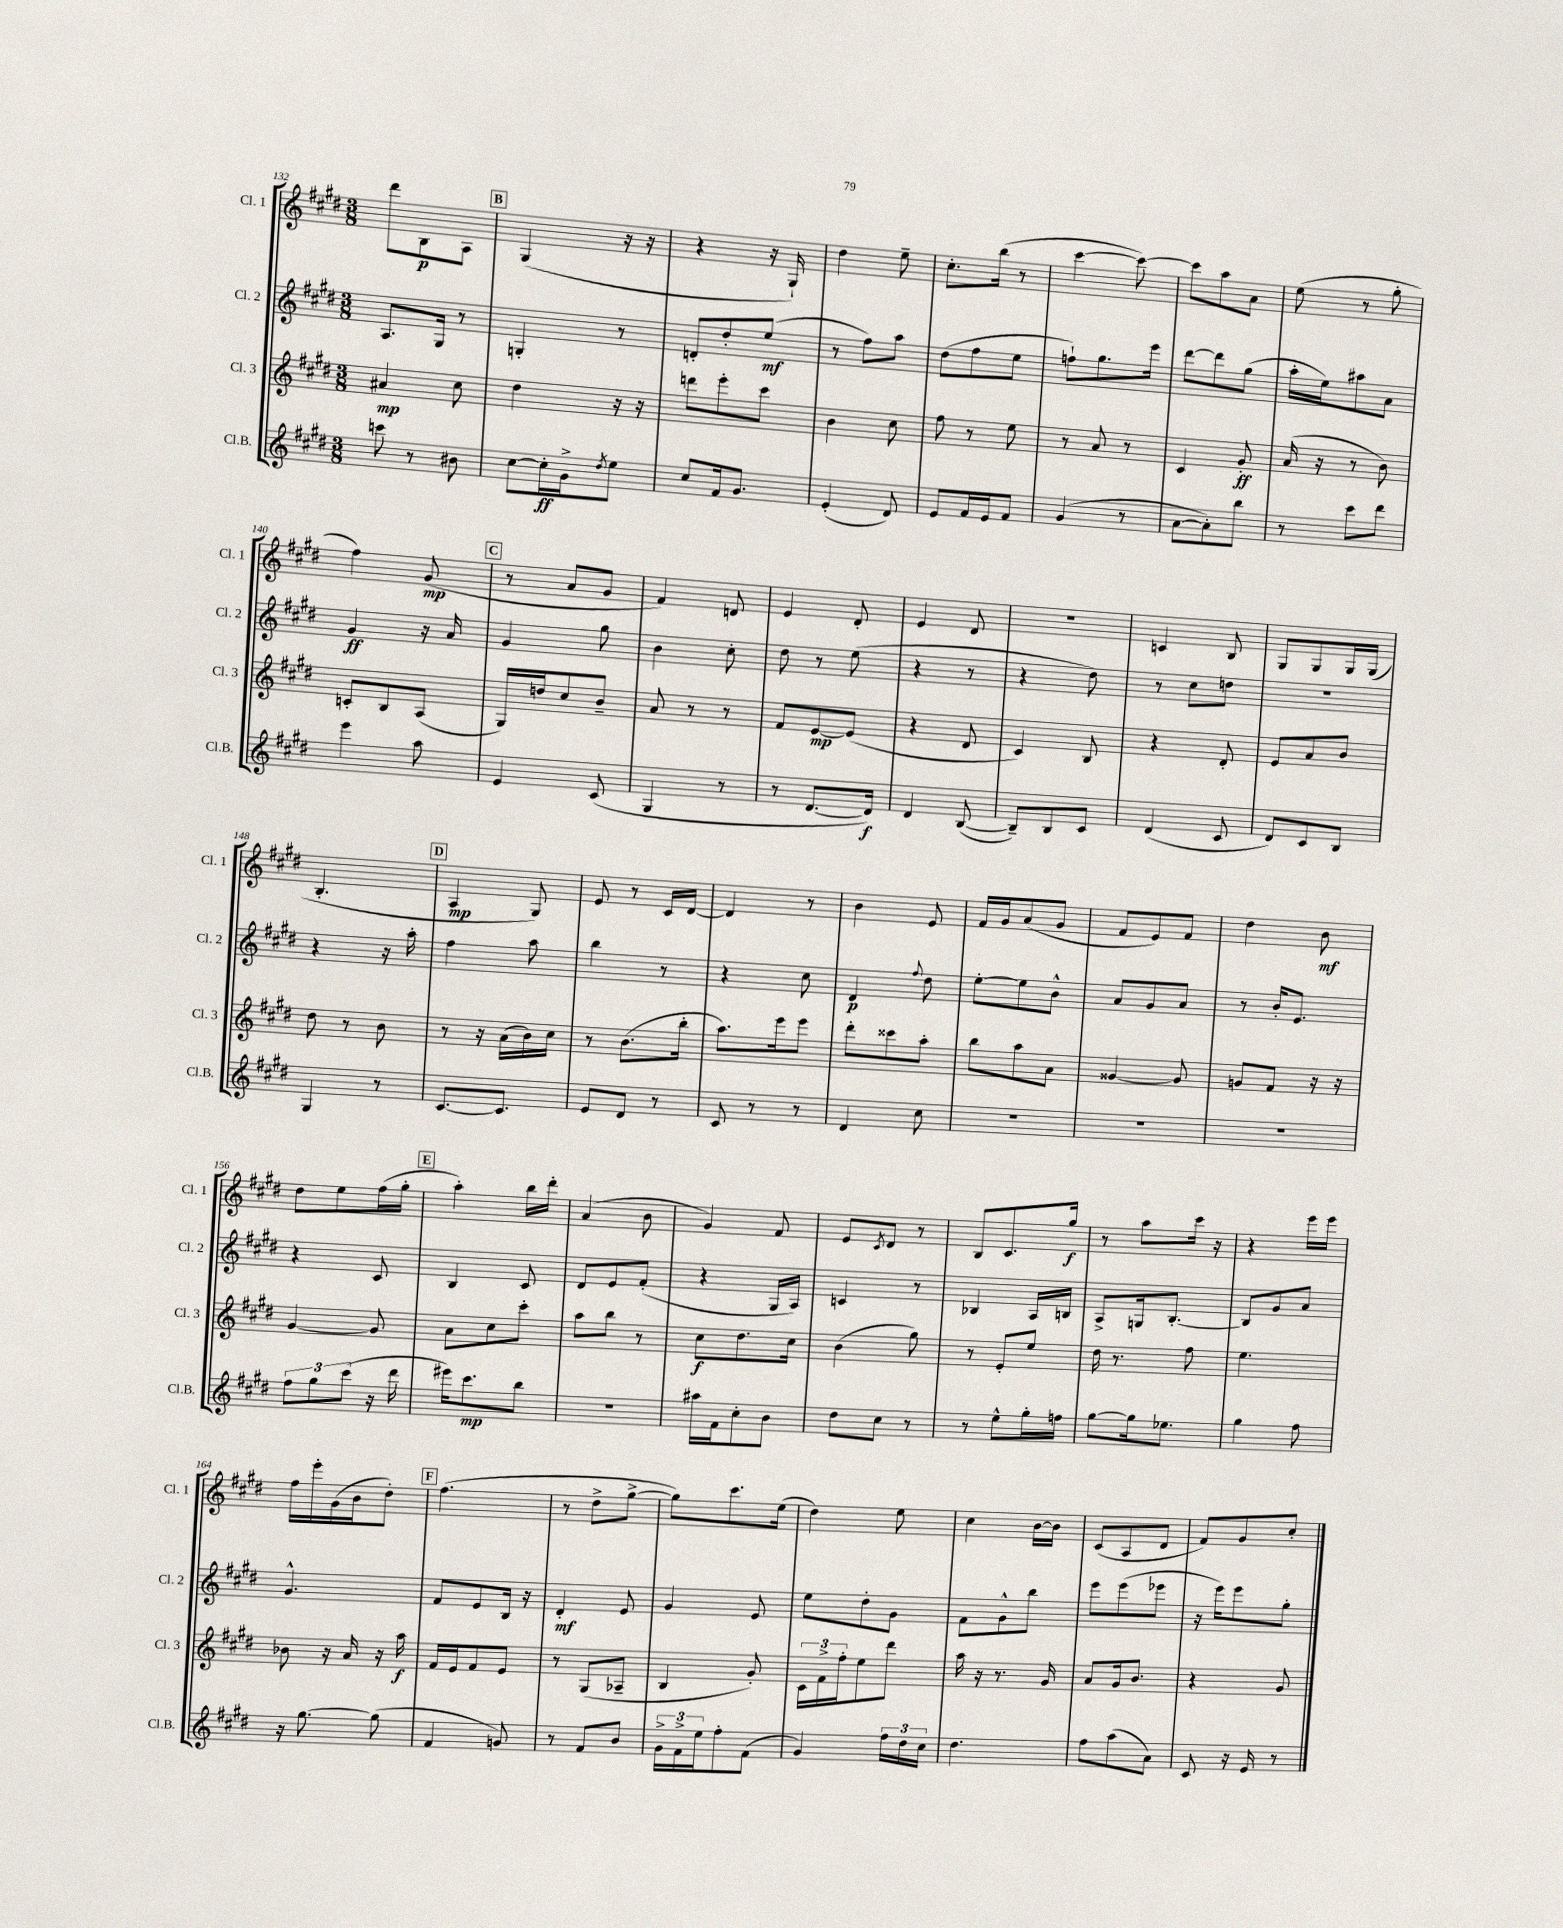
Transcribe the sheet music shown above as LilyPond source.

<<
\new StaffGroup <<
\new Staff = "s0" \with { instrumentName = "Cl. 1" shortInstrumentName = "Cl. 1" } {
    \clef treble \key e \major \numericTimeSignature \time 3/8
    dis'''8 b8\p a8 |
    \mark \markup { \box "B" } gis4( r16 r16 |
    r4 r16 gis16-!) |
    dis''4 e''8-- |
    cis''8.-. b''16( r8 |
    cis'''4~ cis'''8~) |
    cis'''8 a''8 a'8 |
    e''8( r8 gis''8-. |
    fis''4) gis'8\mp( |
    \mark \markup { \box "C" } r8 a'8 gis'8 |
    fis'4) d'8 |
    e'4 dis'8-. |
    e'4 dis'8 |
    r4. |
    c'4 b8 |
    gis8 gis8 gis16 gis16( |
    b4.-. |
    \mark \markup { \box "D" } a4\mp gis8) |
    e'8 r8 cis'16 dis'16~ |
    dis'4 r8 |
    b'4 e'8 |
    fis'16 gis'16 a'8( gis'8 |
    fis'8 e'8) fis'8 |
    dis''4 b'8\mf |
    dis''8 e''8 fis''16( gis''16-. |
    \mark \markup { \box "E" } a''4-.) b''16 dis'''16-. |
    a'4( b'8 |
    gis'4) fis'8 |
    e'8 \acciaccatura { cis'8 } dis'8 r8 |
    b8 cis'8. gis''16\f |
    r8 a''8 cis'''16 r16 |
    r4 e'''16 e'''16 |
    fis''16 e'''16-. gis'16( b'16 dis''8-.) |
    \mark \markup { \box "F" } fis''4.( |
    r8 dis''8-> gis''8~-> |
    gis''8) cis'''8. e''16( |
    dis''4) e''8 |
    cis''4 b'16~ b'16 |
    cis'8( a8 dis'8 |
    fis'8) gis'8 cis''8-. \bar "|." |
}
\new Staff = "s1" \with { instrumentName = "Cl. 2" shortInstrumentName = "Cl. 2" } {
    \clef treble \key e \major \numericTimeSignature \time 3/8
    a8. gis16 r8 |
    \mark \markup { \box "B" } g4-. r8 |
    d'8-. dis''8-. e''8\mf( |
    r8 fis''8) a''8 |
    dis''8( fis''8 e''8 |
    f''8-!) gis''8. e'''16 |
    dis'''8~ dis'''8 gis''8( |
    a''16-. e''16) ais''8 a'8 |
    gis'4\ff r16 a'16 |
    \mark \markup { \box "C" } gis'4 gis''8 |
    b'4 cis''8-. |
    dis''8 r8 e''8( |
    r4 r8 |
    r4 dis''8) |
    r8 cis''8 d''8 |
    R4. |
    r4 r16 a''16-. |
    \mark \markup { \box "D" } fis''4 a''8 |
    b''4 r8 |
    r4 cis''8 |
    dis'4\p \appoggiatura { fis''8 } dis''8 |
    e''8~-. e''8 b'8-^ |
    a'8 gis'8 a'8 |
    r8 b'16-. e'8. |
    r4 cis'8 |
    \mark \markup { \box "E" } b4 cis'8 |
    dis'8 e'8 fis'8-.( |
    r4 gis16 a16) |
    c'4 r8 |
    bes4 a16 b16 |
    a8-> g16 b8.~-. |
    b8 gis'8 a'8 |
    gis'4.-^ |
    \mark \markup { \box "F" } fis'8 e'8 b16 r16 |
    dis'4-.\mf e'8 |
    gis'4 e'8 |
    e''8 dis''8-. gis'8 |
    fis'8 gis'8-^ b''8 |
    e'''8 e'''8( ees'''8 |
    r16 e'''16) e'''8 gis''8-. \bar "|." |
}
\new Staff = "s2" \with { instrumentName = "Cl. 3" shortInstrumentName = "Cl. 3" } {
    \clef treble \key e \major \numericTimeSignature \time 3/8
    ais'4\mp cis''8 |
    \mark \markup { \box "B" } dis''4 r16 r16 |
    d'''8 e'''8-. cis'''8 |
    b'4 cis''8 |
    fis''8 r8 e''8 |
    r8 a'8 r8 |
    cis'4 gis'8-.\ff |
    a'16( r16 r8 b'8) |
    c'8-. b8 a8( |
    \mark \markup { \box "C" } gis16) d''16 cis''8 b'8-- |
    a'8 r8 r8 |
    fis'8 e'8~\mp e'8( |
    r4 dis'8 |
    cis'4) b8 |
    r4 dis'8-. |
    e'8 a'8 b'8 |
    dis''8 r8 b'8 |
    \mark \markup { \box "D" } r8 r16 a'16( b'16) cis''16 |
    r8 b'8.( b''16-. |
    a''8.) e'''16 e'''8 |
    dis'''8-. cisis'''8 a''8-. |
    b''8 a''8 a'8 |
    gisis'4~ gisis'8 |
    g'8 fis'8 r16 r16 |
    gis'4~ gis'8 |
    \mark \markup { \box "E" } a'8 cis''8 cis'''8-. |
    a''8 b''8 r8 |
    cis''8\f dis''8. cis''16 |
    b'4( gis''8) |
    r8 e'8-. e''8 |
    dis''16 r8. fis''8 |
    e''4. |
    bes'8 r16 a'16 r16 a''16\f |
    \mark \markup { \box "F" } fis'16 e'16 fis'8 e'8 |
    r8 gis8( aes8-- |
    b4 gis'8-.) |
    \tuplet 3/2 { cis'16 fis'16-> fis''16-. } e''8 dis'''8 |
    a''16 r16 r8. gis'16 |
    a'8 gis'16 b'8. |
    r4 gis'8 \bar "|." |
}
\new Staff = "s3" \with { instrumentName = "Cl.B." shortInstrumentName = "Cl.B." } {
    \clef treble \key e \major \numericTimeSignature \time 3/8
    c'''8 r8 bis'8 |
    \mark \markup { \box "B" } cis''8~ cis''16-.\ff gis'16-> \acciaccatura { dis''8 } e''8 |
    cis''8 fis'16 gis'8. |
    e'4-.( dis'8) |
    e'8 fis'16 e'16 fis'8 |
    gis'4( r8 |
    a'8~ a'8-.) b''8 |
    r8 cis'''8 dis'''8 |
    e'''4 a''8 |
    \mark \markup { \box "C" } e'4 cis'8( |
    gis4 r8 |
    r8 dis'8.~ dis'16\f) |
    dis'4 b8~( |
    b8--) b8 cis'8 |
    dis'4( cis'8 |
    dis'8) cis'8 b8 |
    gis4 r8 |
    \mark \markup { \box "D" } cis'8.~ cis'8. |
    e'8 dis'8 r8 |
    cis'8 r8 r8 |
    dis'4 cis''8 |
    R4. |
    R4. |
    R4. |
    \tuplet 3/2 { fis''8 gis''8 cis'''8( } r16 dis'''16 |
    \mark \markup { \box "E" } eis'''16) cis'''8.\mp b''8 |
    R4. |
    ais''16 fis'16 cis''8-. b'8 |
    dis''8 cis''8 r8 |
    r8 e''8-^ gis''16-. f''16 |
    gis''8~ gis''16 ees''8. |
    gis''4 fis''8 |
    r16 gis''8.~ gis''8( |
    \mark \markup { \box "F" } fis'4 g'8) |
    r8 fis'8 b'8 |
    \tuplet 3/2 { gis'16-> fis'16-> e''16 } fis''8-. fis'8( |
    gis'4) \tuplet 3/2 { fis''16 dis''16 cis''16 } |
    dis''4. |
    fis''8 a''8( a'8) |
    cis'8 r16 e'16 r8 \bar "|." |
}
>>
>>
\layout { \context { \Score currentBarNumber = #132 } }
